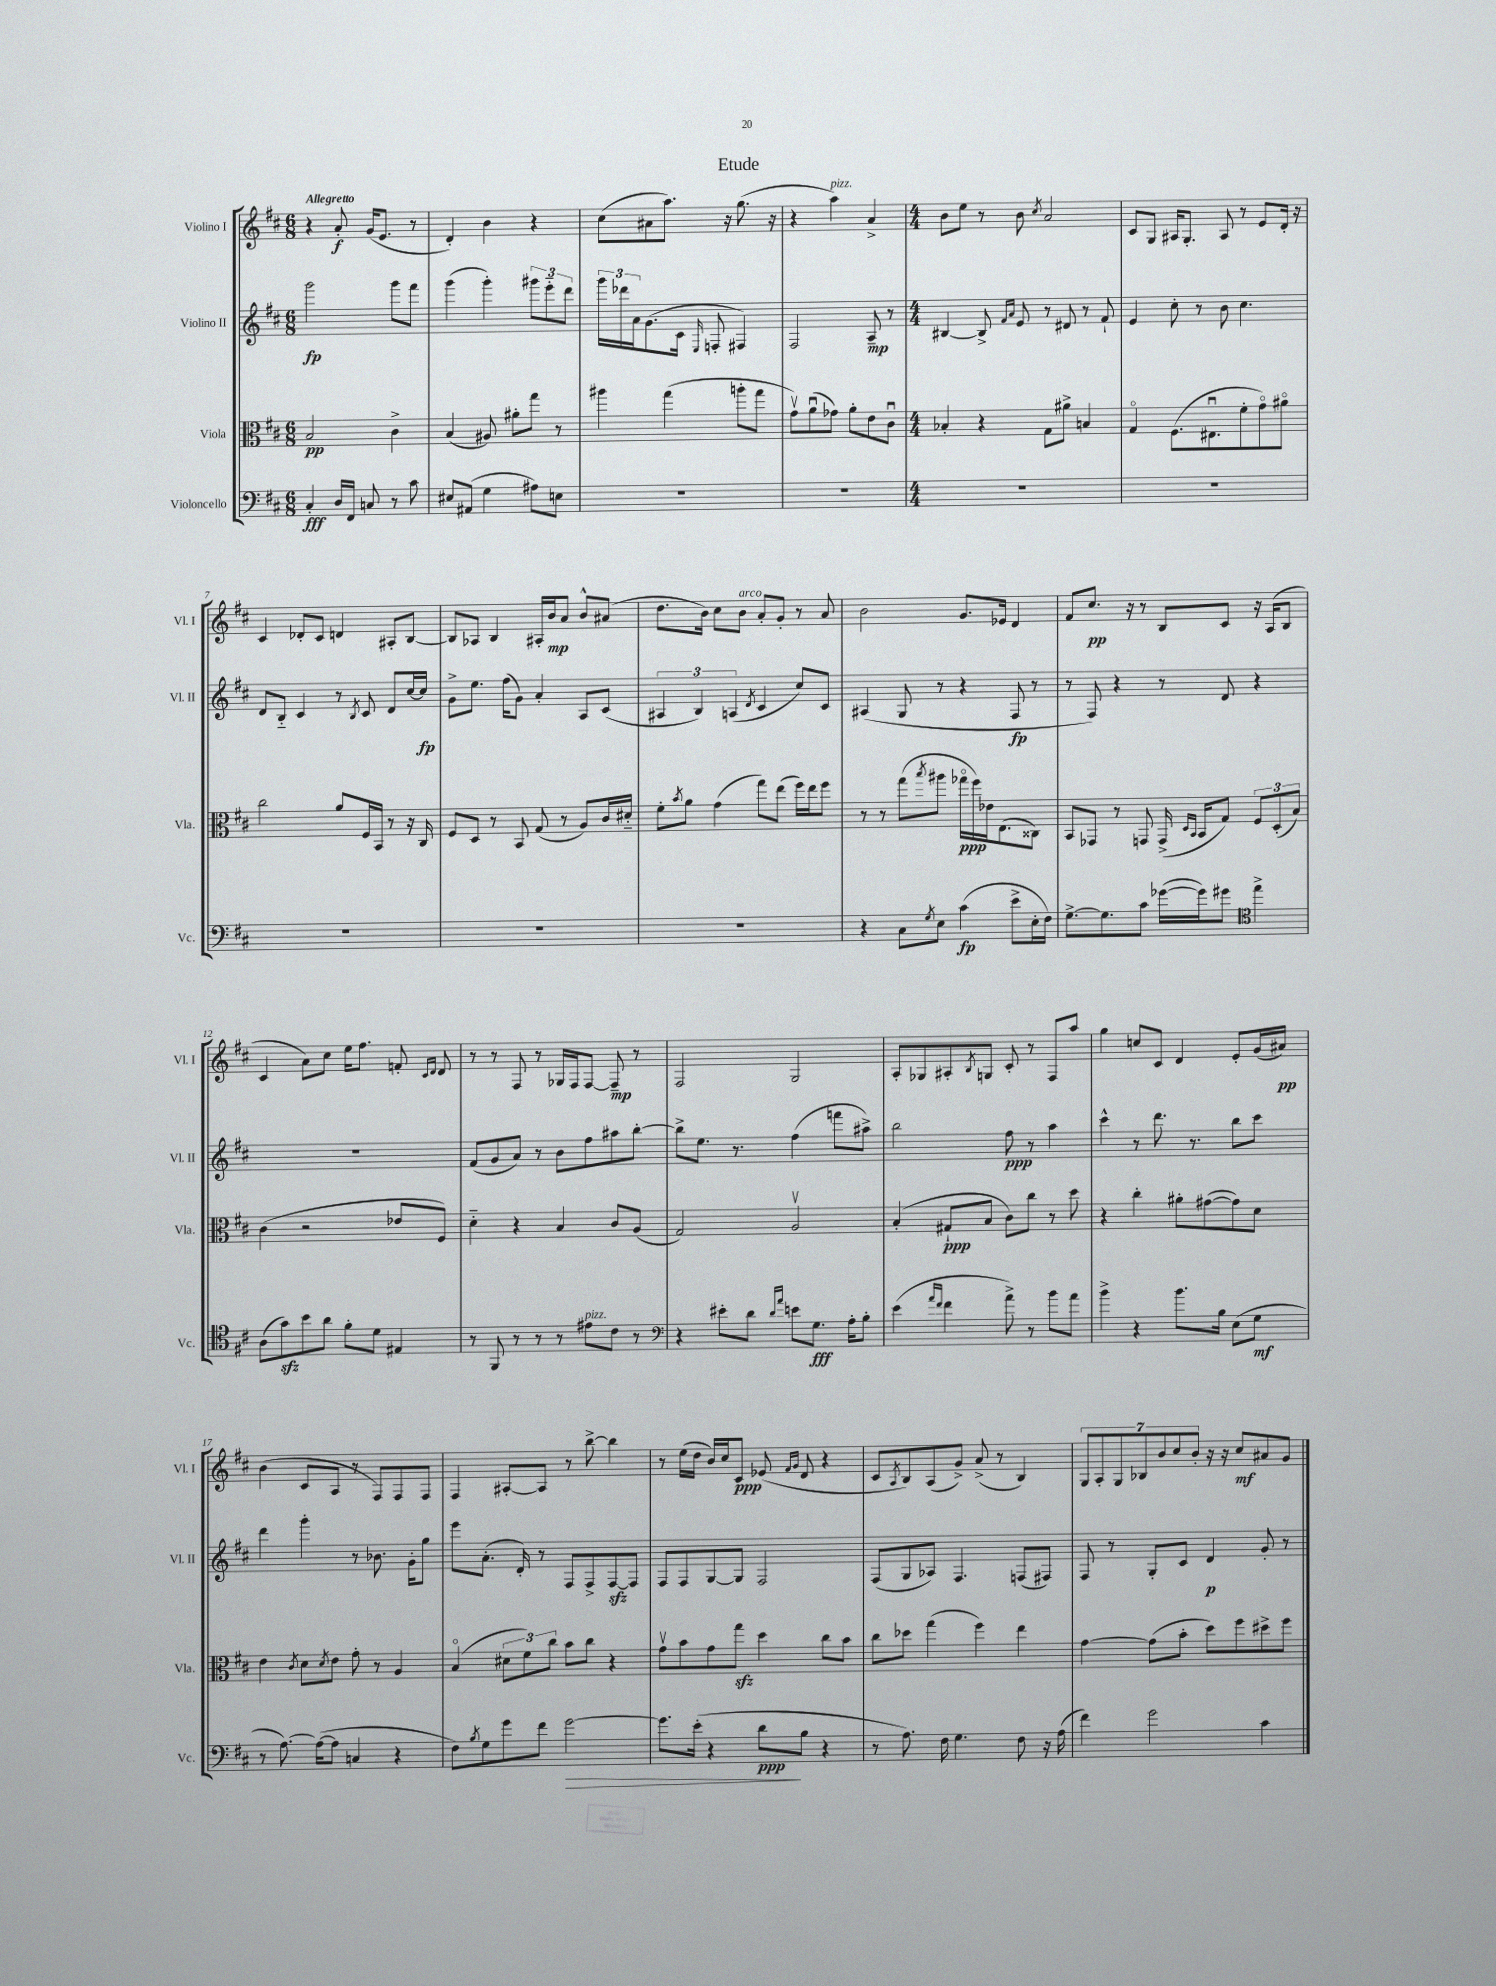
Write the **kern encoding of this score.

**kern	**dynam	**kern	**dynam	**kern	**dynam	**kern	**dynam
*part4	*part4	*part3	*part3	*part2	*part2	*part1	*part1
*staff4	*staff4	*staff3	*staff3	*staff2	*staff2	*staff1	*staff1
*I"Violoncello	*	*I"Viola	*	*I"Violino II	*	*I"Violino I	*
*I'Vc.	*	*I'Vla.	*	*I'Vl. II	*	*I'Vl. I	*
*clefF4	*	*clefC3	*	*clefG2	*	*clefG2	*
*k[f#c#]	*	*k[f#c#]	*	*k[f#c#]	*	*k[f#c#]	*
*M6/8	*	*M6/8	*	*M6/8	*	*M6/8	*
=1	=1	=1	=1	=1	=1	=1	=1
!	!	!	!	!	!	!LO:TX:a:B:t=Allegretto	!
4C#'/	fff	2B/	pp	2ggg\	fp	4r	.
16D/LL	.	.	.	.	.	8a'/	f
16FF#/JJ	.	.	.	.	.	.	.
8Cn/	.	.	.	.	.	(16g/KL	.
.	.	.	.	.	.	8.e/J	.
8r	.	4c#^\	.	8ggg\L	.	.	.
8c#\	.	.	.	8fff#\J	.	8r	.
=2	=2	=2	=2	=2	=2	=2	=2
8E#X/L	.	(4B/	.	(4ggg\	.	4d'/)	.
(8AA#X/J	.	.	.	.	.	.	.
4G\	.	8A#X/)	.	4ggg'\)	.	4b\	.
.	.	8a#X'\L	.	.	.	.	.
8A#X\L)	.	8gg\J	.	12ggg#X\L	.	4r	.
.	.	.	.	12eee\	.	.	.
8En\J	.	8r	.	.	.	.	.
.	.	.	.	12ddd\J	.	.	.
=3	=3	=3	=3	=3	=3	=3	=3
2.r	.	4aa#X\	.	24ggg\LL	.	(8cc#\L	.
.	.	.	.	24ddd-X\	.	.	.
.	.	.	.	24a\J	.	.	.
.	.	.	.	(8.g\	.	8a#X\	.
.	.	(4gg\	.	.	.	8.aa\J)	.
.	.	.	.	16c#\Jk	.	.	.
.	.	.	.	16qqE/	.	.	.
.	.	.	.	8Fn'/	.	.	.
.	.	.	.	.	.	16r	.
.	.	8aan'\L	.	4F#X/)	.	(8.gg\	.
.	.	8gg\J	.	.	.	.	.
.	.	.	.	.	.	16r	.
=4	=4	=4	=4	=4	=4	=4	=4
2.r	.	8gv\L)	.	2F#/	.	4r	.
.	.	(8au\	.	.	.	.	.
!	!	!	!	!	!	!LO:TX:a:i:t=pizz.	!
.	.	8g-X\J)	.	.	.	4aa\)	.
.	.	8a'\L	.	.	.	.	.
.	.	8e\	.	8A~/	mp	4a^/	.
.	.	8c#u\J	.	8r	.	.	.
=5	=5	=5	=5	=5	=5	=5	=5
*M4/4	*	*M4/4	*	*M4/4	*	*M4/4	*
1r	.	4B-X'/	.	[4B#X/	.	8b\L	.
.	.	.	.	.	.	8ee\J	.
.	.	4r	.	8B#^/]	.	8r	.
.	.	.	.	16qqf#/LL	.	.	.
.	.	.	.	16qqa/JJ	.	.	.
.	.	.	.	8e/	.	8b\	.
.	.	.	.	.	.	8qcc#/	.
.	.	8G\L	.	8r	.	2a/	.
.	.	8a#X^\J	.	8d#X/	.	.	.
.	.	4Bn/	.	8r	.	.	.
.	.	.	.	8f#`/	.	.	.
=6	=6	=6	=6	=6	=6	=6	=6
1r	.	4G/	.	4e/	.	8c#/L	.
.	.	.	.	.	.	8G/J	.
.	.	(8.F#\L	.	8cc#'\	.	16A#X/KL	.
.	.	.	.	.	.	8.G'/J	.
.	.	.	.	8r	.	.	.
.	.	8.E#Xu\	.	.	.	.	.
.	.	.	.	8b\	.	8A#/	.
.	.	8f#'\	.	4.cc#\	.	8r	.
.	.	8g\)	.	.	.	8e/L	.
.	.	8a#X\J	.	.	.	16d'/Jk	.
.	.	.	.	.	.	16r	.
!!LO:LB:g=z
=7	=7	=7	=7	=7	=7	=7	=7
1r	.	2cc#\	.	8d/L	.	4c#/	.
.	.	.	.	8B/J	.	.	.
.	.	.	.	4c#/	.	8d-X'/L	.
.	.	.	.	.	.	8c#/J	.
.	.	8a/L	.	8r	.	4dn/	.
.	.	.	.	8qB/	.	.	.
.	.	16F#/L	.	8c#/	.	.	.
.	.	16BB/JJ	.	.	.	.	.
.	.	8r	.	8d/L	.	8A#X'/L	.
.	.	16r	.	[16cc#/L	.	[8B/J	.
.	.	16C#/	.	16cc#/JJ]	fp	.	.
=8	=8	=8	=8	=8	=8	=8	=8
1r	.	8F#/L	.	8g^\L	.	8B/L]	.
.	.	8D/J	.	8.ee\J	.	8A-X/J	.
.	.	8r	.	.	.	4B/	.
.	.	.	.	(16ff#\KL	.	.	.
.	.	8BB/	.	8g\J)	.	.	.
.	.	(8G/	.	4a'/	.	16A#X'/LL	.
.	.	.	.	.	.	16b/J	mp
.	.	8r	.	.	.	8a/J	.
.	.	8A/L)	.	8A/L	.	8b^^/L	.
.	.	16c#/L	.	(8c#/J	.	(8a#X/J	.
.	.	16d#X/JJ	.	.	.	.	.
=9	=9	=9	=9	=9	=9	=9	=9
1r	.	8f#'\L	.	6A#X/	.	8.dd\L	.
.	.	8qb/	.	.	.	.	.
.	.	8a\J	.	.	.	.	.
.	.	.	.	6B/)	.	.	.
.	.	.	.	.	.	16b\Jk)	.
.	.	(4g\	.	.	.	8cc#\L	.
.	.	.	.	(6An/	.	.	.
!	!	!	!	!	!	!LO:TX:a:i:t=arco	!
.	.	.	.	.	.	8b\J	.
.	.	.	.	8qd/	.	.	.
.	.	8gg\L)	.	4c#/	.	8a'/L	.
.	.	(8ee\J	.	.	.	8g'/J	.
.	.	16ff#\LL)	.	8cc#/L)	.	8r	.
.	.	16ee\J	.	.	.	.	.
.	.	8ff#\J	.	8c#/J	.	8a/	.
=10	=10	=10	=10	=10	=10	=10	=10
4r	.	8r	.	(4A#X/	.	2b\	.
.	.	8r	.	.	.	.	.
8C#\L	.	(8gg\L	.	8G/	.	.	.
8qG/	.	8qbb/	.	.	.	.	.
8E\J	.	8aa#X\J	.	8r	.	.	.
(4c#\	fp	16gg-X\LL	ppp	4r	.	8.g/L	.
.	.	16ff#\)	.	.	.	.	.
.	.	16e-X\J	.	.	.	.	.
.	.	(8.E\	.	.	.	16e-X/Jk	.
8e^\L	.	.	.	8F#/	fp	4d/	.
16E'\L	.	8C##X\J)	.	8r	.	.	.
16F#\JJ)	.	.	.	.	.	.	.
=11	=11	=11	=11	=11	=11	=11	=11
[8.G^\L	.	8BB/L	.	8r	.	8f#/L	.
.	.	8GG-X/J	.	8F#/)	.	8.cc#/J	pp
8.G\]	.	.	.	.	.	.	.
.	.	8r	.	4r	.	.	.
.	.	.	.	.	.	16r	.
8c#\J	.	8GGn/	.	.	.	8r	.
([16g-X\LL	.	(16GG^/	.	8r	.	8B/L	.
.	.	16qqD/LL	.	.	.	.	.
.	.	16qqBB/JJ	.	.	.	.	.
16g-\J])	.	16BB/KL	.	.	.	.	.
8g#X\J	.	8G/J)	.	8d/	.	8c#/J	.
*clefC4	*	*	*	*	*	*	*
4ee^\	.	12F#/L	.	4r	.	16r	.
.	.	.	.	.	.	(16A/KL	.
.	.	(12D'/	.	.	.	.	.
.	.	.	.	.	.	8B/J	.
.	.	12B/J)	.	.	.	.	.
!!LO:LB:g=z
=12	=12	=12	=12	=12	=12	=12	=12
(8A\L	.	(4c#\	.	1r	.	4c#/	.
8gzz\)	.	.	.	.	.	.	.
8b\	.	2r	.	.	.	8a\L)	.
8a\J	.	.	.	.	.	8cc#\J	.
8f#'\L	.	.	.	.	.	16ee\KL	.
.	.	.	.	.	.	8.ff#\J	.
8d\J	.	.	.	.	.	.	.
4E#X/	.	8e-X/L	.	.	.	8fn'/	.
.	.	.	.	.	.	16qqc#/LL	.
.	.	.	.	.	.	16qqd/JJ	.
.	.	8F#/J)	.	.	.	8d/	.
=13	=13	=13	=13	=13	=13	=13	=13
8r	.	4d\	.	(8f#/L	.	8r	.
8FF#/	.	.	.	8g/	.	8r	.
8r	.	4r	.	8a/J)	.	8F#/	.
8r	.	.	.	8r	.	8r	.
8r	.	4B/	.	8b\L	.	16G-X/LL	.
.	.	.	.	.	.	16F#/J	.
!LO:TX:a:i:t=pizz.	!	!	!	!	!	!	!
8e#X\L	.	.	.	8ff#\	.	[8F#/J	.
8c#\J	.	8c#/L	.	8aa#X\	.	8F#~/]	mp
8r	.	(8A/J	.	[8bb'\J	.	8r	.
=14	=14	=14	=14	=14	=14	=14	=14
*clefF4	*	*	*	*	*	*	*
4r	.	2G/)	.	8bb^\L]	.	2F#/	.
.	.	.	.	8.ee\J	.	.	.
8e#X'\L	.	.	.	.	.	.	.
.	.	.	.	8.r	.	.	.
8d\J	.	.	.	.	.	.	.
16qqd/LL	.	.	.	.	.	.	.
16qqa/JJ	.	.	.	.	.	.	.
8en\L	.	2Av/	.	(4ff#\	.	2G/	.
8.G\J	fff	.	.	.	.	.	.
.	.	.	.	8fffn\L	.	.	.
16A'\KL	.	.	.	.	.	.	.
8B'\J	.	.	.	8aa#X^\J)	.	.	.
=15	=15	=15	=15	=15	=15	=15	=15
(4e\	.	(4B'/	.	2bb\	.	8A'/L	.
.	.	.	.	.	.	8G-X/	.
16qqa/LL	.	.	.	.	.	.	.
16qqf#/JJ	.	.	.	.	.	.	.
4f#\	.	8G#X`/L	ppp	.	.	8A#X'/	.
.	.	.	.	.	.	8qB/	.
.	.	8B/J	.	.	.	8Gn/J	.
8a^\)	.	8c#\L)	.	8ff#\	ppp	8c#'/	.
8r	.	8cc#\J	.	8r	.	8r	.
8b\L	.	8r	.	4aa\	.	8F#/L	.
8a\J	.	8dd\	.	.	.	8aa/J	.
=16	=16	=16	=16	=16	=16	=16	=16
4b^\	.	4r	.	4ccc#^^\	.	4gg\	.
4r	.	4cc#'\	.	8r	.	8ccn/L	.
.	.	.	.	8.ddd\	.	8c#/J	.
8.b\L	.	8a#X'\L	.	.	.	4d/	.
.	.	.	.	8.r	.	.	.
.	.	([8g#X\	.	.	.	.	.
16B\Jk	.	.	.	.	.	.	.
(8E\L	.	8g#\])	.	8bb\L	.	8e'/L	.
8G\J	mf	8d\J	.	8ccc#\J	.	(16g/L	.
.	.	.	.	.	.	16a#X/JJ)	pp
!!LO:LB:g=z
=17	=17	=17	=17	=17	=17	=17	=17
8r	.	4e\	.	4ddd\	.	(4b\	.
[8.A\)	.	.	.	.	.	.	.
.	.	8qc#/	.	.	.	.	.
.	.	8d\L	.	4ggg'\	.	8c#/L	.
(16A\KL_	.	.	.	.	.	.	.
.	.	8qd/	.	.	.	.	.
8A\J]	.	8e\J	.	.	.	8A/J	.
4Cn/	.	8g'\	.	8r	.	8r	.
.	.	8r	.	8.b-X\	.	8F#/L)	.
4r	.	4A/	.	.	.	8F#/	.
.	.	.	.	16g'\KL	.	.	.
.	.	.	.	8gg\J	.	8F#/J	.
=18	=18	=18	=18	=18	=18	=18	=18
8F#\L)	.	(4B/	.	8eee\L	.	4F#/	.
8qB/	.	.	.	.	.	.	.
8G\	.	.	.	(8.a'\J	.	.	.
8g\	.	12d#X\L	.	.	.	[8A#X'/L	.
.	.	.	.	16d'/)	.	.	.
.	.	12f#\)	.	.	.	.	.
8f#\J	.	.	.	8r	.	8A#/J]	.
.	.	12cc#\J	.	.	.	.	.
!	!LO:HP:b	!	!	!	!	!	!
[2g\	>	8b\L	.	8F#/L	.	8r	.
.	.	8cc#\J	.	8F#^/	.	[8bb^\	.
.	.	4r	.	[8F#zz/	.	4bb\]	.
.	.	.	.	8F#/J]	.	.	.
=19	=19	=19	=19	=19	=19	=19	=19
8.g\L]	.	8gv\L	.	8F#/L	.	8r	.
.	.	8b\	.	8F#/	.	(16ee\LL	.
(16e'\Jk	.	.	.	.	.	16dd\JJ	.
4r	.	8g\	.	[8G/	.	16b/LL)	.
.	.	.	.	.	.	16cc#/J	.
.	.	8ggzz\J	.	8G/J]	.	8c#/J	ppp
8d\L	ppp	4dd\	.	2F#/	.	(8e-X/	.
.	.	.	.	.	.	16qqf#/LL	.
.	.	.	.	.	.	16qqg/JJ	.
8B\J	]	.	.	.	.	8d/	.
4r	.	8cc#\L	.	.	.	4r	.
.	.	8b\J	.	.	.	.	.
=20	=20	=20	=20	=20	=20	=20	=20
8r	.	8cc#\L	.	(8F#/L	.	8c#/L	.
.	.	.	.	.	.	8qA/	.
8.A\)	.	8dd-X\J	.	8G/	.	8B/)	.
.	.	(4gg\	.	8A-X/J)	.	(8A/	.
16F#\	.	.	.	.	.	.	.
4.G\	.	.	.	4.F#/	.	8g^/J)	.
.	.	4ff#\)	.	.	.	(8a^/	.
.	.	.	.	.	.	8r	.
8F#\	.	4ee\	.	(8Fn/L	.	4B/)	.
16r	.	.	.	8F#X/J)	.	.	.
(16A\	.	.	.	.	.	.	.
=21	=21	=21	=21	=21	=21	=21	=21
4f#\)	.	[4g\	.	8F#/	.	14G/L	.
.	.	.	.	.	.	14A'/	.
.	.	.	.	8r	.	.	.
.	.	.	.	.	.	14G/	.
.	.	.	.	.	.	14B-X/	.
2g\	.	(8g\L]	.	8G'/L	.	.	.
.	.	.	.	.	.	14b/	.
.	.	.	.	.	.	14cc#/	.
.	.	8b'\J	.	8c#/J	.	.	.
.	.	.	.	.	.	14b'/J	.
.	.	8dd\L)	.	4d/	p	16r	.
.	.	.	.	.	.	16r	.
.	.	8ff#\	.	.	.	8cc#/L	mf
4c#\	.	8dd#X^\	.	8g'/	.	8a#X/	.
.	.	8ff#\J	.	8r	.	8g/J	.
==	==	==	==	==	==	==	==
*-	*-	*-	*-	*-	*-	*-	*-
